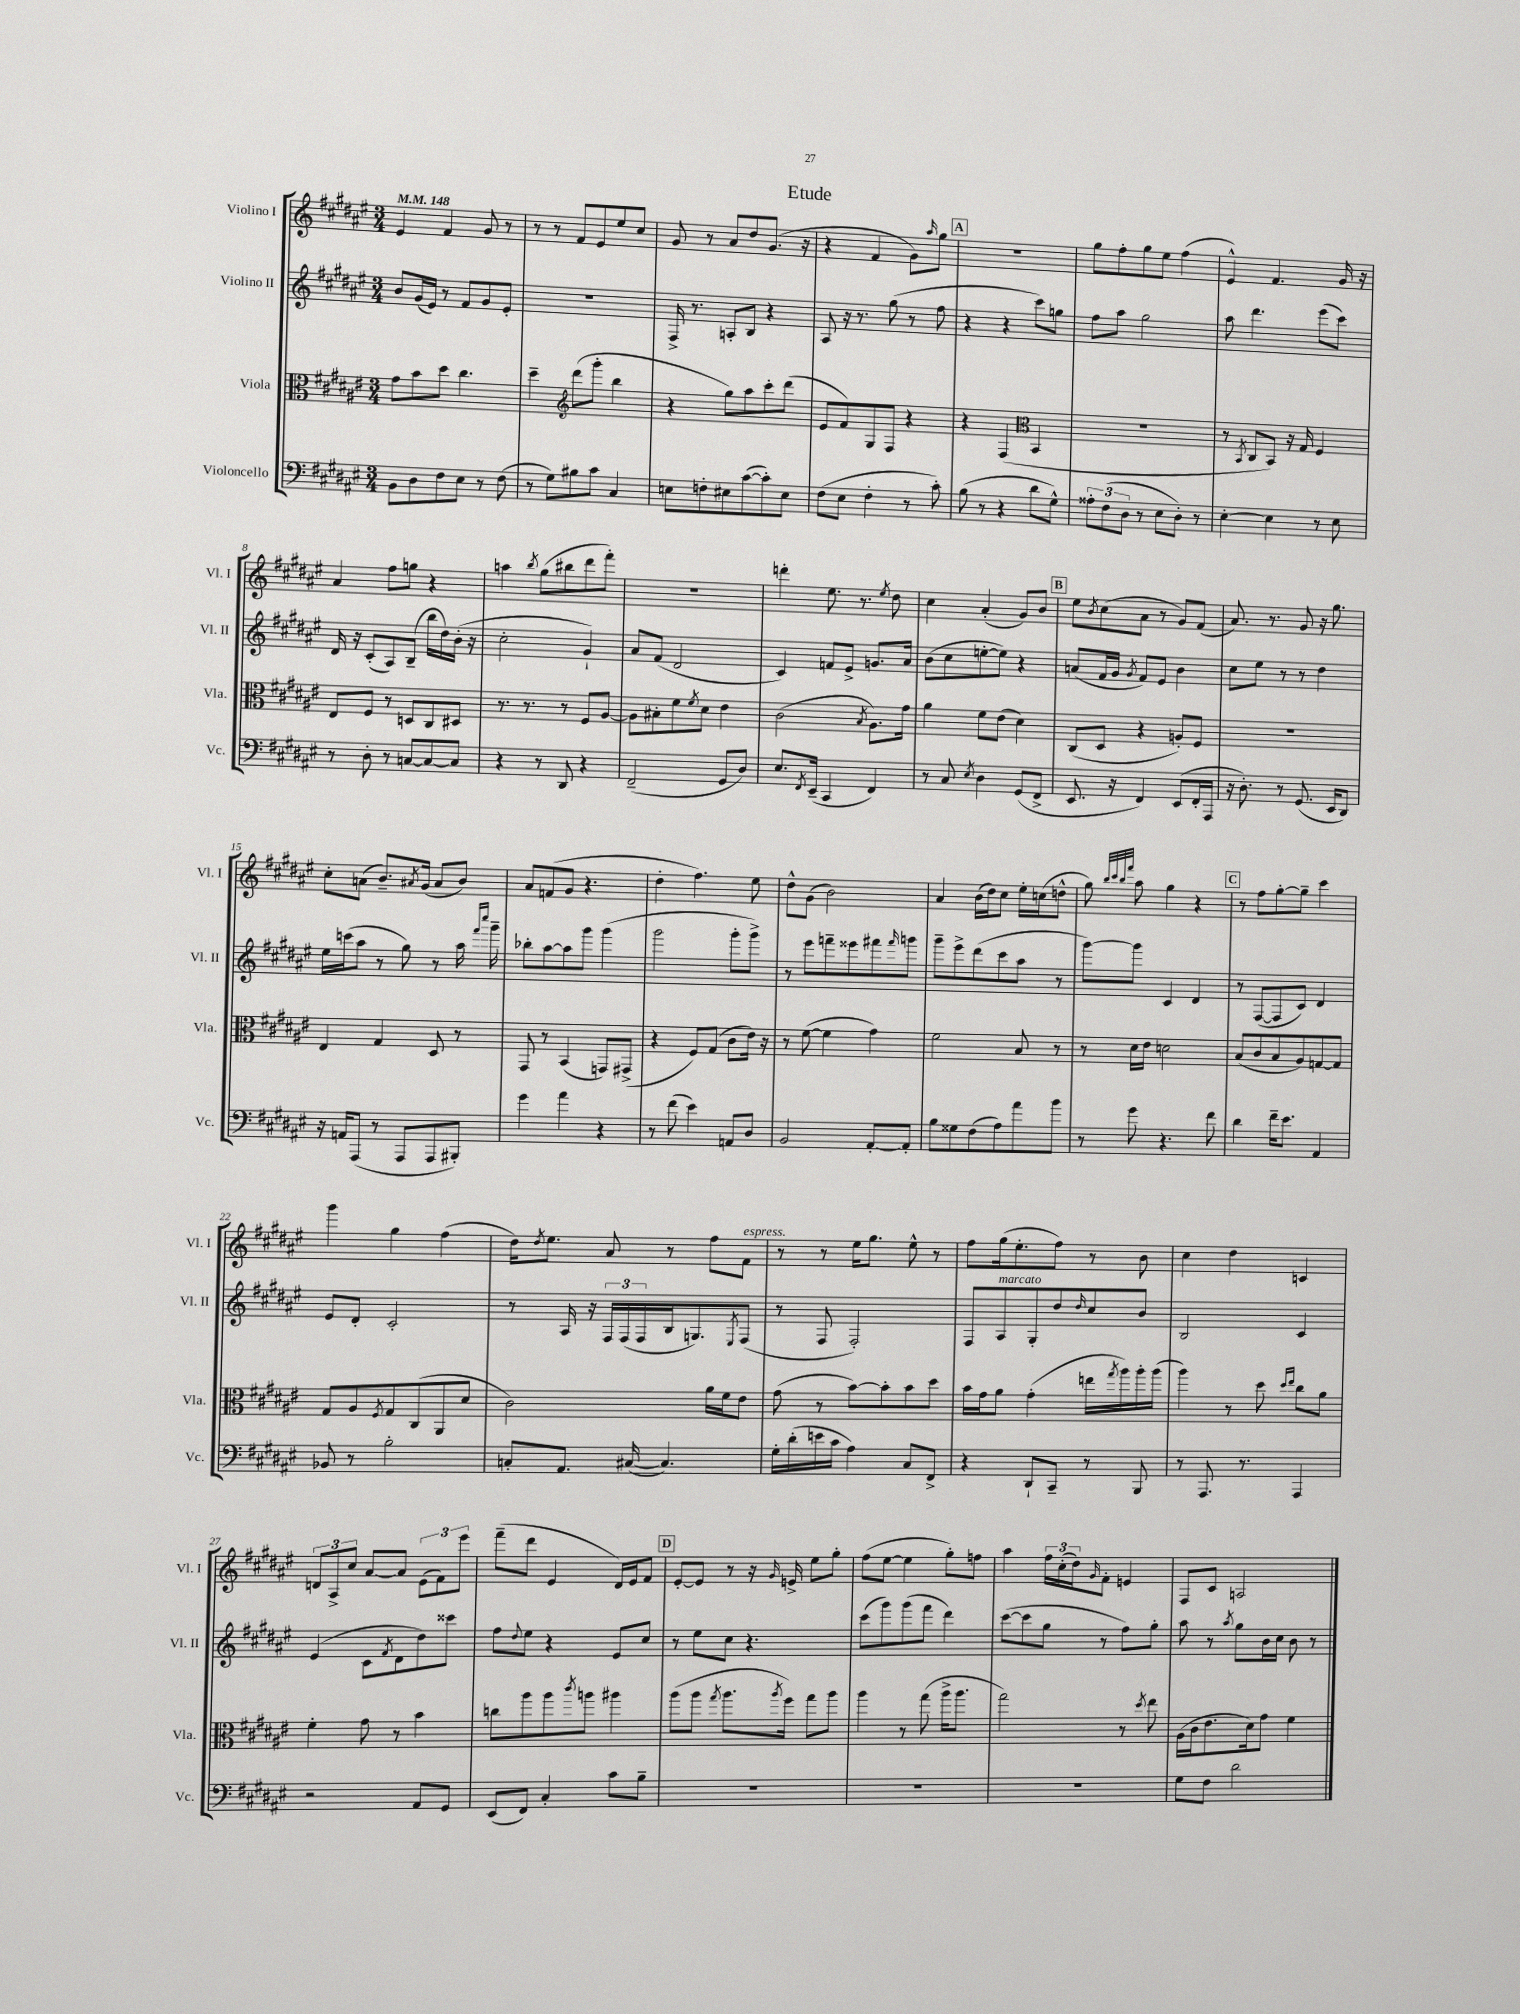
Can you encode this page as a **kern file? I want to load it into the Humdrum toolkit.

**kern	**kern	**kern	**kern
*staff4	*staff3	*staff2	*staff1
*clefF4	*clefC3	*clefG2	*clefG2
*k[f#c#g#d#a#e#]	*k[f#c#g#d#a#e#]	*k[f#c#g#d#a#e#]	*k[f#c#g#d#a#e#]
*M3/4	*M3/4	*M3/4	*M3/4
*MM148	*MM148	*MM148	*MM148
8BB	8g#	8b	4e#
8D#	8b	(16g#	.
.	.	16e#)	.
8F#	8dd#	8r	4f#
8E#	4.cc#	8f#	.
8r	.	8g#	8g#
(8F#	.	8e#'	8r
=	=	=	=
8r	4dd#~	2.r	8r
8G#)	.	.	8r
*	*clefG2	*	*
8B#	(8ddd#	.	8f#
8c#	8ggg#'	.	8e#
4C#	4bb	.	8ee#
.	.	.	8cc#
=	=	=	=
8E	4r	16F#^	8g#
.	.	8.r	.
8F'	.	.	8r
8E#	8gg#)	8A'	8a#
([8c#	8aa#	8B	8dd#
8c#'])	8ccc#'	4r	(8.g#
8E#	(8ddd#	.	.
.	.	.	16r
=	=	=	=
(8F#	8e#	8A#	4r
8E#	8f#)	16r	.
.	.	8.r	.
4F#'	8G#	.	4f#
.	8F#	(8gg#	.
8r	4r	8r	8g#)
.	.	.	16qqaa#
8c#')	.	8ff#	8gg#
=	=	=	=
(8B	4r	4r	2.r
8r	.	.	.
4r	(4F#	4r	.
*	*clefC3	*	*
8d#	4BB	8ccc#)	.
8G#^^)	.	8gg	.
=	=	=	=
12A##'	2.r	8ff#	8gg#
(12F#	.	.	.
.	.	8aa#	8ff#'
12D#	.	.	.
8r	.	2gg#	8gg#
8E#	.	.	8ee#
8D#')	.	.	(4ff#
8r	.	.	.
=	=	=	=
[4E#'	8r	8aa#	4e#^^)
.	8qBB	.	.
.	8C#	4.ddd#	.
4E#]	8BB)	.	4.f#
.	16r	.	.
.	16G#	.	.
8r	4F#	(8eee#	.
8E#	.	8ccc#)	16g#
.	.	.	16r
=	=	=	=
8r	8E#	16d#	4a#
.	.	16r	.
8D#'	8F#	(8c#'	.
8r	8r	8A#)	8ff#
[8C	8D	(8B~	8gg
8C_	8C#	16bb	4r
.	.	16dd#)	.
8C]	8D#	(16b'	.
.	.	16r	.
=	=	=	=
4r	8.r	2cc#'	4aa
.	8.r	.	.
.	.	.	8qbb
8r	.	.	(8gg#
8DD#	8r	.	8bb#
4r	8F#	4g#`)	8ddd#
.	[8A#	.	8fff#')
=	=	=	=
(2FF#~	8A#]	8a#	2.r
.	8B#'	(8f#	.
.	8f#	2d#	.
.	8qf#	.	.
.	8d#	.	.
8GG#	4e#	.	.
8D#)	.	.	.
=	=	=	=
8.E#	(2c#	4c#)	4ddd'
8qFF#	.	.	.
(16EE#~	.	.	.
4CC#	.	8f	8.ee#
.	.	8e#^	.
.	.	.	8.r
.	8qB	.	.
4FF#)	8.A#)	8.g	.
.	.	.	8qee#
.	.	.	8dd#
.	16g#	16a#	.
=	=	=	=
8r	4a#	(8b	4cc#
8C#	.	8cc#	.
8qE#	.	.	.
4D#	8f#	[8ee'	(4a#'
.	(8e#	8ee])	.
(8GG#	4d#)	4r	8g#)
8FF#^	.	.	8b
=	=	=	=
8.EE#	(8C#	(8a	8ee#
.	.	.	8qb
.	8D#	16f#	(8cc#
16r	.	16g#	.
.	.	8qg#	.
4FF#)	4r	8f#)	8a#
.	.	8e#	8r
(8EE#	8A')	4b	8g#)
16FF#'	8F#	.	(8f#
16AAA#	.	.	.
=	=	=	=
16r	2.r	8cc#	8.a#)
8.D#')	.	.	.
.	.	8ee#	.
.	.	.	8.r
8r	.	8r	.
(8.GG#	.	8r	8g#
.	.	4dd#	16r
16EE#	.	.	8.gg#
8DD#)	.	.	.
=	=	=	=
16r	4E#	16ee#	8cc#'
16AA	.	(16ccc	.
(8AAA#	.	8aa#	(8a
8r	4G#	8r	8.b~)
8AAA#	.	8gg#)	.
.	.	.	8qa#
.	.	.	(16g#
8AAA#	8D#	8r	8a#
8BBB#')	8r	16aa#	8b)
.	.	16qqfff#	.
.	.	16qqcccc#	.
.	.	16ggg#~	.
=	=	=	=
4g#	8GG#	8bb-'	8a#
.	8r	[8aa#	(8f
4a#	(4BB	8aa#]	8g#
.	.	8ggg#	4.r
4r	8GG)	(4ggg#	.
.	(8GG#^	.	.
=	=	=	=
8r	4r	2ggg#	4dd#'
(8f#	.	.	.
4e#)	8F#)	.	4.ff#)
.	(8G#	.	.
8AA	8c#	8ggg#'	.
8D#	16e#)	8ggg#^)	8ee#
.	16r	.	.
=	=	=	=
2BB	8r	8r	8dd#^^
.	([8f#	8eee#	(8g#
.	4f#]	8fff~	2b)
.	.	8eee##	.
[8AA#'	4g#)	8fff#	.
.	.	16qqfff#	.
8AA#']	.	8ggg	.
=	=	=	=
8B	2f#	8ggg#~	4a#
8G##	.	8eee#^	.
(8F#	.	(8ddd#	(16b
.	.	.	16dd#)
8A#)	.	8ccc#	8cc#
8a#	8B	8aa#	16ee#'
.	.	.	(16cc
8b	8r	8r	8dd^^
=	=	=	=
8r	8r	[8ggg#)	8gg#)
.	.	.	32qqbb
.	.	.	32qqccc#
.	.	.	32qqbb
.	.	.	32qqfff#
8g#	16d#	8ggg#]	8aa#
.	16e#	.	.
4.r	2d	4c#	4gg#
.	.	4d#	4r
8f#	.	.	.
=	=	=	=
4d#	(8B	8r	8r
.	8c#	([8F#	8ff#
16f#~	8B	8F#]	[8gg#'
8.e#	.	.	.
.	8A#)	8c#)	8gg#~]
4AA#	[8G	4d#	4ccc#
.	8G]	.	.
=	=	=	=
8BB-	8G#	8e#	4ggg#
8r	8A#	8d#'	.
.	8qF#	.	.
2B'	8G#	2c#'	4gg#
.	(8C#	.	.
.	8AA#	.	(4ff#
.	8d#	.	.
=	=	=	=
8C'	2c#)	8r	16dd#)
.	.	.	8qdd#
.	.	.	8.ee#
8.AA#	.	16A#	.
.	.	16r	.
.	.	24F#	8a#
.	.	(24F#	.
([16C#	.	.	.
.	.	24F#	.
4.C#])	.	16B	8r
.	.	8.G)	.
.	16a#	.	8ff#
.	16f#	.	.
.	.	8qE#	.
.	8e#	(8F#	8f#
=	=	=	=
16G#'	(8g#	8r	8r
(16d#'	.	.	.
16e	8r	8F#	8r
16c#	.	.	.
4A#)	[8b)	2F#')	16ee#
.	.	.	8.gg#
.	8b']	.	.
8C#	8b	.	8ee#^^
8FF#^	8dd#	.	8r
=	=	=	=
4r	16b	8F#	8ff#
.	16g#	.	.
.	8a#	8A#	(16gg#
.	.	.	8.ee#'
8DD#`	(4g#'	8G#'	.
8CC#~	.	8dd#	8ff#)
.	.	16qqdd#	.
8r	16ee	8cc#	8r
.	8qgg#	.	.
.	16aa#)	.	.
8BBB	16aa#'	8b	8b
.	(16aa#	.	.
=	=	=	=
8r	4aa#)	2B	4cc#
8.AAA#	.	.	.
.	8r	.	4dd#
8.r	.	.	.
.	8dd#	.	.
.	16qqdd#	.	.
.	16qqee#	.	.
4AAA#	8cc#	4c#	4c
.	8a#	.	.
=	=	=	=
2r	4f#'	(4e#	12d
.	.	.	12A#^
.	.	.	12cc#
.	8g#	8c#	[8a#
.	.	8qf#	.
.	8r	8d#	8a#]
8AA#	4b	8dd#)	(12e#
.	.	.	12f#)
8GG#	.	8ccc##	.
.	.	.	12eee#
=	=	=	=
(8EE#	8cc	8ff#	(8fff#~
.	.	8qqdd#	.
8FF#)	8aa#	8ee#	8ddd#
4C#'	8aa#	4r	4e#
.	8qccc#	.	.
.	8aa	.	.
8c#	4aa#	8e#	16d#)
.	.	.	16e#
8B~	.	8cc#	8f#
=	=	=	=
2.r	(8aa#	8r	[8e#'
.	8aa#	8ee#	8e#]
.	8qgg#	.	.
.	8.aa#	8cc#	8r
.	.	4.r	16r
.	8qaa#	.	16qqg#
.	16ff#)	.	16e^
.	8gg#	.	8ee#
.	8aa#	.	8gg#'
=	=	=	=
2.r	4aa#	(8ccc#	(8ff#
.	.	8ggg#)	[8ee#
.	8r	(8ggg#	4ee#]
.	(8gg#	8fff#	.
.	16aa#^	4ddd#)	8gg#')
.	8.aa#	.	.
.	.	.	8ff
=	=	=	=
2.r	2gg#)	([8ccc#	4aa#
.	.	8ccc#]	.
.	.	8gg#	24ff#
.	.	.	(24cc#'
.	.	.	24dd#)
.	.	.	16qqg#
.	.	8r	8f#'
.	8r	8ff#)	4e
.	8qdd#	.	.
.	8ee#	8gg#'	.
=	=	=	=
8G#	(16A#	8aa#	8F#
.	16c#	.	.
8F#	8.e#	8r	8c#
.	.	8qaa#	.
2d#	.	8gg#	2A
.	16d#)	.	.
.	8g#	16b	.
.	.	16cc#	.
.	4f#	8b	.
.	.	8r	.
==	==	==	==
*-	*-	*-	*-
